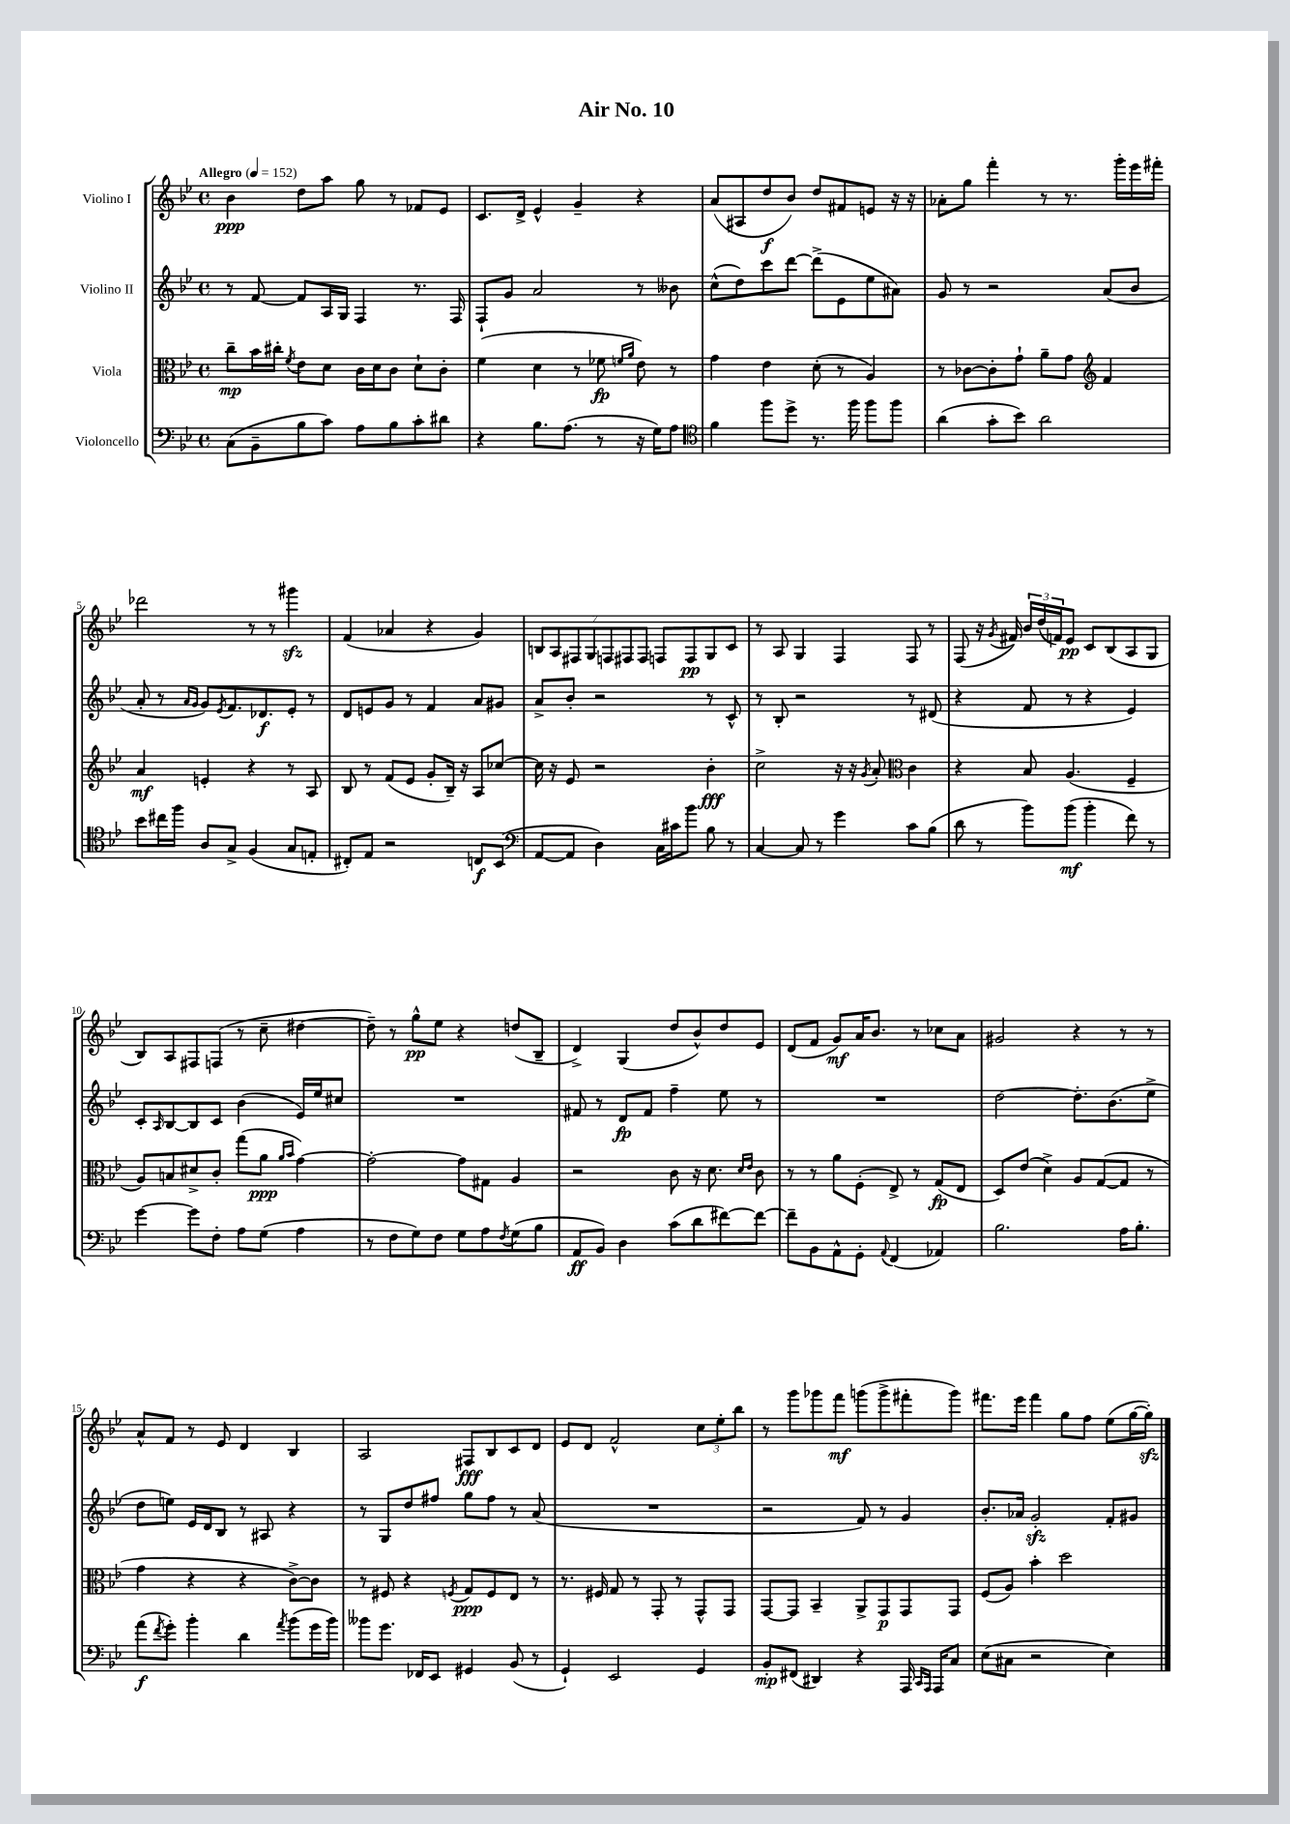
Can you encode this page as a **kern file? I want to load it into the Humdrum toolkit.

**kern	**kern	**kern	**kern
*staff4	*staff3	*staff2	*staff1
*clefF4	*clefC3	*clefG2	*clefG2
*k[b-e-]	*k[b-e-]	*k[b-e-]	*k[b-e-]
*M4/4	*M4/4	*M4/4	*M4/4
*met(c)	*met(c)	*met(c)	*met(c)
*MM152	*MM152	*MM152	*MM152
(8C\L	8cc~\L	8r	4b-\
8BB-~\	16b-\L	[8f/	.
.	16cc#'\JJ	.	.
.	8qf/	.	.
8B-\	8e-\L	8f/]L	8dd\L
8c\J)	8d\J	16A/L	8aa\J
.	.	16G/JJ	.
8A\L	16c\LL	4F/	8gg\
.	16d\J	.	.
8B-\	8c\J	.	8r
8c'\	8d`\L	8.r	8f-/L
8d#\J	8c'\J	.	8e-/J
.	.	16F/	.
=	=	=	=
4r	(4f\	8F`/L	8.c/L
.	.	8g/J	.
.	.	.	16d^/Jk
8.B-\L	4d\	2a/	4e-^^/
(8.A\J	.	.	.
.	8r	.	4g~/
8r	8f-\	.	.
.	16qqf/LL	.	.
.	16qqa/JJ	.	.
16r	8e-\)	8r	4r
16G\LK)	.	.	.
8A\J	8r	8b--\	.
=	=	=	=
*clefC4	*	*	*
4f\	4g\	(8cc^^\L	(8a/L
.	.	8dd\)	8A#/
8ff\L	4e-\	8ccc\	8dd/
8dd^\J	.	[8ddd\J	8b-/J)
8.r	(8d'\	(8ddd^\]L	8dd/L
.	8r	8e-\	8f#/
16ff\	.	.	.
8ff\L	4A/)	8ee-\	8e/J
8ff\J	.	8a#\J)	16r
.	.	.	16r
=	=	=	=
(4a\	8r	8g/	8a-'\L
.	[8c-\L	8r	8gg\J
8g'\L	8c-'\]	2r	4fff'\
8b-\J)	8g`\J	.	.
2a\	8a~\L	.	8r
.	8g\J	.	8.r
*	*clefG2	*	*
.	4f/	(8a/L	.
.	.	.	16ggg'\LL
.	.	8b-/J	16eee-\
.	.	.	16fff#'\JJ
=	=	=	=
8b-\L	4a/	8a'/	2ddd-\
16cc#\L	.	8r	.
16ff\JJ	.	.	.
.	.	16qqa/LL	.
.	.	16qqg/JJ	.
8A/L	4e'/	8g/L)	.
.	.	8qe-/	.
8G^/J	.	8.f/	.
(4F/	4r	.	8r
.	.	8.d-/	.
.	.	.	8r
8G/L	8r	8e-'/J	4ggg#\
8E'/J	8A/	8r	.
=	=	=	=
8C#'/L)	8B-/	8d/L	(4f/
8E-/J	8r	8e/	.
2r	(8f/L	8g/J	4a-/
.	8e-/J	8r	.
.	8g'/L	4f/	4r
.	16B-~/Jk)	.	.
.	16r	.	.
8C/L	8A/L	8a/L	4g/)
(8BB-/J	[8cc-/J	8g#/J	.
=	=	=	=
*clefF4	*	*	*
[8AA/L	16cc-\]	8a^/L	14B/L
.	16r	.	.
.	.	.	14A/
8AA/]J	8e-/	8b-'/J	.
.	.	.	14F#/
.	.	.	14G/
4D\)	2r	2r	.
.	.	.	14F/
.	.	.	14F#/
.	.	.	14F#/J
16C\LL	.	.	8F/L
16c#\J	.	.	.
8b-\J	.	.	8F/
8B-\	4b-'\	8r	8G/
8r	.	8c^^/	8c/J
=	=	=	=
[4C/	2cc^\	8r	8r
.	.	8B-'/	8A/
8C/]	.	2r	4G/
8r	.	.	.
4g\	16r	.	4F/
.	16r	.	.
.	8qg/	.	.
.	8a'/	.	.
*	*clefC3	*	*
8c\L	4c\	8r	8F/
(8B-\J	.	(8d#/	8r
=	=	=	=
8d\	4r	4r	(8F/
8r	.	.	16r
.	.	.	8qg/
.	.	.	16f#/)
8b-\L)	8B-/	8f/	24b-/LL
.	.	.	(24dd/
.	.	.	24f/J)
(8b-\J	(4.A/	8r	8e-/J
4b-'\	.	4r	8c/L
.	.	.	(8B-/
8f\)	4F~/	4e-/)	8A/
8r	.	.	8G/J
=	=	=	=
[4g\	8A/L)	8c'/L	8B-/L)
.	.	16qqA/	.
.	8B/	[8B-/	8A/
8g\]L	8d#^/	8B-/]	8F#/
8F'\J	8c'/J	8c/J	(8F/J
8A\L	(8gg\L	(4b-\	8r
(8G\J	8a\J	.	8cc~\
.	16qqa/LL	.	.
.	16qqb-/JJ	.	.
4A\	[4g\)	16e-/LL)	[4dd#\
.	.	16ee-/J	.
.	.	8cc#/J	.
=	=	=	=
8r	2g'\_	1r	8dd#~\])
8F\L	.	.	8r
8G\)	.	.	8gg^^\L
8F\J	.	.	8ee-\J
8G\L	8g\]L	.	4r
8A\	8G#\J	.	.
8qF/	.	.	.
(8G\	4A/	.	(8dd/L
8B-\J	.	.	8B-~/J
=	=	=	=
8AA/L	2r	8f#/	4d^/)
8BB-/J)	.	8r	.
4D\	.	8d/L	(4G/
.	.	8f#/J	.
(8c\L	8c\	4ff~\	8dd/L
8d\	16r	.	8b-^^/)
.	8.d\	.	.
[8f#\)	.	8ee-\	8dd/
.	16qqd/LL	.	.
.	16qqe-/JJ	.	.
8f#\_J	8c\	8r	8e-/J
=	=	=	=
8f#~\]L	8r	1r	(8d/L
8BB-\	8r	.	8f/J
8AA^^\	8a\L	.	8g/L)
8GG'\J	(8F'\J	.	16a/K
.	.	.	8.b-/J
8qqAA/	.	.	.
(4FF/	8E-^/)	.	.
.	8r	.	8r
4AA-/)	(8G/L	.	8cc-\L
.	8E-/J	.	8a\J
=	=	=	=
2.B-\	8D/L)	[2dd\	2g#/
.	(8e-/J	.	.
.	4d^\)	.	.
.	8A/L	8.dd'\]L	4r
.	([8G/	.	.
.	.	(8.b-\	.
16A\LK	8G/]J	.	8r
8.B-'\J	.	.	.
.	8r	8ee-^\J	8r
=	=	=	=
(8a\L	4g\	8dd\L	8a^^/L
8qf/	.	.	.
8g'\J)	.	8ee\J)	8f/J
4b-'\	4r	16e-/LL	8r
.	.	16d/J	.
.	.	8B-/J	8e-/
4d\	4r	8r	4d/
.	.	8A#/	.
8qa/	.	.	.
(8b-\L	[8c^\L)	4r	4B-/
16g\L	8c\]J	.	.
16b-\JJ)	.	.	.
=	=	=	=
8b--\L	8r	8r	2A/
8.g\J	8F#/	8G/L	.
.	4r	8dd/	.
16FF-/LK	.	.	.
8EE-/J	.	8ff#/J	.
.	8qF/	.	.
4GG#/	8G/L	8gg\L	8F#/L
.	8F/	8ff#\J	8B-/
(8BB-/	8E-/J	8r	8c/
8r	8r	(8a/	8d/J
=	=	=	=
4GG`/)	8.r	1r	8e-/L
.	.	.	8d/J
.	16F#/	.	.
2EE-/	8G/	.	2f^^/
.	8r	.	.
.	8GG'/	.	.
.	8r	.	.
4GG/	8GG^^/L	.	12cc\L
.	.	.	12ee-'\
.	8GG/J	.	.
.	.	.	12bb-\J
=	=	=	=
8BB-'/L	[8GG/L	2r	8r
(8FF#/J	8GG/]J	.	8ggg\L
4DD#/)	4BB-~/	.	8ggg-\
.	.	.	8fff\J
4r	8AA^/L	8f/)	(8ggg\L
.	8GG/	8r	8ggg^\
16AAA/	8GG/	4g/	8fff#'\
16qqCC/LL	.	.	.
16qqAAA/JJ	.	.	.
16AAA/LK	.	.	.
8C/J	8GG/J	.	8ggg\J)
=	=	=	=
(8E-\L	(8F/L	8.b-'/L	8.fff#\L
8C#\J	8A/J)	.	.
.	.	16a-/Jk	16eee-\Jk
2r	4b-'\	2g'/	4fff#\
.	2dd\	.	8gg\L
.	.	.	8ff\J
4E-\)	.	8f'/L	(8ee-\L
.	.	8g#/J	[16gg\L
.	.	.	16gg'\]JJ)
==	==	==	==
*-	*-	*-	*-
